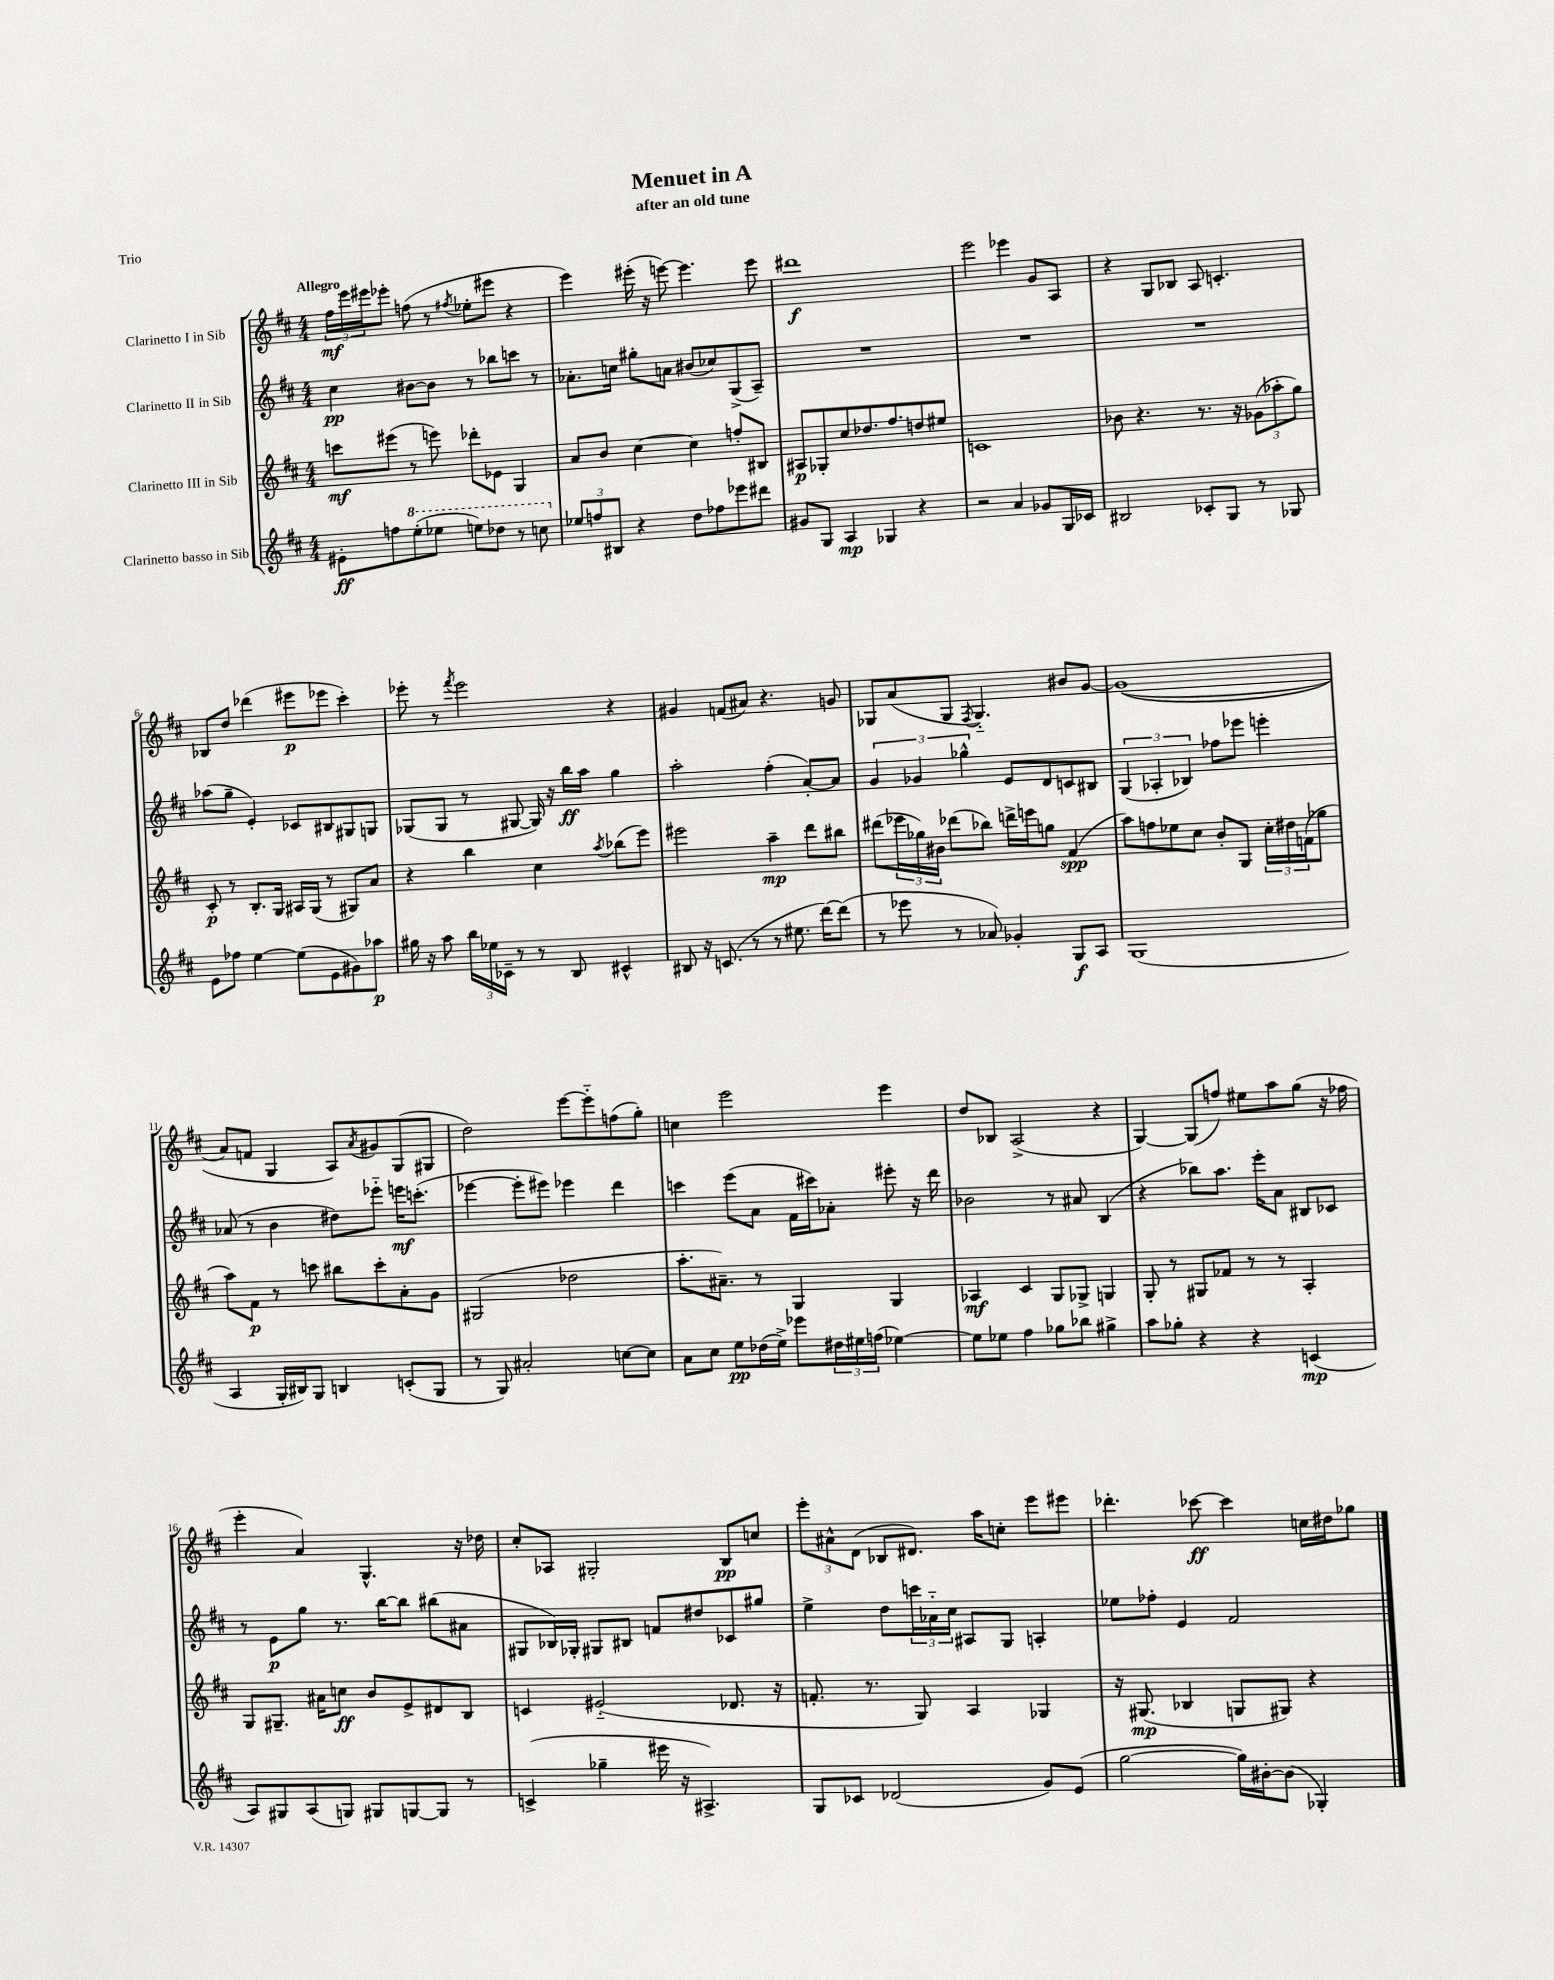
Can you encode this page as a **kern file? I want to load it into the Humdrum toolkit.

**kern	**dynam	**kern	**dynam	**kern	**dynam	**kern	**dynam
*part4	*part4	*part3	*part3	*part2	*part2	*part1	*part1
*staff4	*staff4	*staff3	*staff3	*staff2	*staff2	*staff1	*staff1
*I"Clarinetto basso in Sib	*	*I"Clarinetto III in Sib	*	*I"Clarinetto II in Sib	*	*I"Clarinetto I in Sib	*
*clefG2	*	*clefG2	*	*clefG2	*	*clefG2	*
*k[f#c#]	*	*k[f#c#]	*	*k[f#c#]	*	*k[f#c#]	*
*M4/4	*	*M4/4	*	*M4/4	*	*M4/4	*
=1	=1	=1	=1	=1	=1	=1	=1
!	!	!	!	!	!	!LO:TX:a:B:t=Allegro	!
8e#X'\L	ff	8cccn\L	mf	4cc#\	pp	24ff#\LL	mf
.	.	.	.	.	.	24eee\	.
.	.	.	.	.	.	24eee#X\J	.
8ffn\	.	(8eee#X\J	.	.	.	8eee-X'\J	.
*8va	*	*	*	*	*	*	*
(8eee'\	.	8r	.	[8b#X\L	.	(8ffn\	.
8eee-X\J	.	8eeen\)	.	8b#\J]	.	8r	.
.	.	.	.	.	.	8qff#X/	.
8eeen\L)	.	8ddd-X'\L	.	8r	.	8ee-X'\L	.
8ddd-X\J	.	8e-X\J	.	8bb-X\L	.	8eee#X\J	.
8r	.	4G/	.	8cccn\J	.	4r	.
8cccn\	.	.	.	8r	.	.	.
=2	=2	=2	=2	=2	=2	=2	=2
*X8va	*	*	*	*	*	*	*
12ee-X/L	.	8a/L	.	8.a-X'\L	.	4eee\)	.
12ffn/	.	.	.	.	.	.	.
.	.	8b/J	.	.	.	.	.
12B#X/J	.	.	.	.	.	.	.
.	.	.	.	16ccn\Jk	.	.	.
4r	.	[4cc#\	.	8gg#X'\L	.	(16eee#X'\	.
.	.	.	.	.	.	16r	.
.	.	.	.	8an\J	.	[8eeen\)	.
8dd\L	.	4cc#\]	.	(8b#X/L	.	4.eee\]	.
8ff-X\	.	.	.	8cc-X/)	.	.	.
8eee-X\	.	8ffn'/L	.	(8G^/	.	.	.
8ddd#X\J	.	8B#X/J	.	8A~/J)	.	8eee\	.
=3	=3	=3	=3	=3	=3	=3	=3
8g#X/L	.	8A#X/L	p	1r	.	1ddd#X	f
8G/J	.	8G-X'/	.	.	.	.	.
4A/	mp	8cc#/	.	.	.	.	.
.	.	8.dd-X/	.	.	.	.	.
4G-X/	.	.	.	.	.	.	.
.	.	8.ff#/	.	.	.	.	.
4r	.	8ddn/	.	.	.	.	.
.	.	8ee#X/J	.	.	.	.	.
=4	=4	=4	=4	=4	=4	=4	=4
2r	.	1cn	.	1r	.	2eee\	.
4a/	.	.	.	.	.	4eee-X\	.
8g-X/L	.	.	.	.	.	8g/L	.
16G/L	.	.	.	.	.	8A/J	.
16c-X/JJ	.	.	.	.	.	.	.
=5	=5	=5	=5	=5	=5	=5	=5
2B#X/	.	8b-X\	.	1r	.	4r	.
.	.	4.r	.	.	.	.	.
.	.	.	.	.	.	8G/L	.
.	.	.	.	.	.	8B-X/J	.
8c-X'/L	.	8.r	.	.	.	8A/	.
8G/J	.	.	.	.	.	4.cn'/	.
.	.	16r	.	.	.	.	.
8r	.	(12g-X\L	.	.	.	.	.
.	.	12aa-X'\	.	.	.	.	.
8G-X/	.	.	.	.	.	.	.
.	.	12gg\J)	.	.	.	.	.
!!LO:LB:g=z
=6	=6	=6	=6	=6	=6	=6	=6
8e\L	.	8c#'/	p	(8aa-X\L	.	8B-X/L	.
8ff-X\J	.	8r	.	8gg~\J	.	8dd/J	.
[4ee\	.	8.B'/L	.	4e'/)	.	(4ddd-X\	.
.	.	16G/Jk	.	.	.	.	.
(8ee\L]	.	16A#X/LL	.	8c-X/L	.	8eee#X\L	p
.	.	(16G/JJ	.	.	.	.	.
8e\	.	8r	.	8B#X/	.	8eee-X\J	.
8g#X\)	.	8G#X/L)	.	8G#X/	.	4ccc#'\)	.
8aa-X\J	p	8a/J	.	8Gn/J	.	.	.
=7	=7	=7	=7	=7	=7	=7	=7
16gg#X\	.	4r	.	(8G-X/L	.	8eee-X'\	.
16r	.	.	.	.	.	.	.
8aa\	.	.	.	8G-/J	.	8r	.
.	.	.	.	.	.	8qfff#/	.
24bb\LL	.	4bb\	.	8r	.	2eee-\	.
24ee-X\	.	.	.	.	.	.	.
24c-X~\JJ	.	.	.	.	.	.	.
8r	.	.	.	[8G#X/	.	.	.
8r	.	4cc#\	.	16G#/])	.	.	.
.	.	.	.	16r	.	.	.
8B/	.	.	.	16bb\LL	ff	.	.
.	.	.	.	16aa\JJ	.	.	.
.	.	8qaa/	.	.	.	.	.
4c#X^^/	.	(8bb-X\L	.	4gg\	.	4r	.
.	.	8eee\J)	.	.	.	.	.
=8	=8	=8	=8	=8	=8	=8	=8
8B#X/	.	2eee#X\	.	2aa'\	.	4g#X/	.
16r	.	.	.	.	.	.	.
(8.cn/	.	.	.	.	.	.	.
.	.	.	.	.	.	(8fn/L	.
8r	.	.	.	.	.	8a#X/J)	.
8r	.	4aa~\	mp	(4ff#'\	.	4.r	.
8.ee#X\	.	.	.	.	.	.	.
.	.	8ddd\L	.	[8a'/L)	.	.	.
[16ddd\KL)	.	.	.	.	.	.	.
(8ddd\J]	.	8bb#X\J	.	8a/J]	.	8gn/	.
=9	=9	=9	=9	=9	=9	=9	=9
8r	.	(8ddd#X\L	.	6g/	.	8G-X/L	.
8eee-X\	.	24eee-X\L	.	.	.	(8a/	.
.	.	24gg-X\)	.	6g-X/	.	.	.
.	.	24b#X\JJ	.	.	.	.	.
8r	.	(8ddd-X\L	.	.	.	8G-/J	.
.	.	.	.	6gg-X^^\	.	.	.
.	.	.	.	.	.	8qF#/	.
8a-X/)	.	8bb-X\J)	.	.	.	4.G-/)	.
4g-X'/	.	16dddn^\LL	.	8e/L	.	.	.
.	.	16eeen\J	.	.	.	.	.
.	.	8ggn\J	.	8d/	.	.	.
8G/L	f	(4f#/	spp	8cn/	.	8b#X/L	.
8A/J	.	.	.	8B#X/J	.	[8g/J	.
=10	=10	=10	=10	=10	=10	=10	=10
(1G	.	8aa\L)	.	(6G/	.	((1g]	.
.	.	8ffn\	.	.	.	.	.
.	.	.	.	6A-X'/	.	.	.
.	.	8ee-X\	.	.	.	.	.
.	.	.	.	6B-X/)	.	.	.
.	.	8cc#\J	.	.	.	.	.
.	.	8b'/L	.	8ff-X\L	.	.	.
.	.	8G/J	.	8eee-X\J	.	.	.
.	.	24cc#'\LL	.	4eeen'\	.	.	.
.	.	24dd#X\	.	.	.	.	.
.	.	(24fn\J	.	.	.	.	.
.	.	8gg-X\J	.	.	.	.	.
!!LO:LB:g=z
=11	=11	=11	=11	=11	=11	=11	=11
4A/	.	8aa\L)	.	(8a-X/	.	8a/L)	.
.	.	8f#\J	p	8r	.	8fn/J	.
16G'/LL	.	8r	.	4b\	.	4G/	.
16B#X/J)	.	.	.	.	.	.	.
8G/J	.	8cccn\	.	.	.	.	.
4Bn/	.	8bb#X\L	.	8dd#X\L)	.	8A/L)	.
.	.	.	.	.	.	8qa/	.
.	.	8ccc'\	.	8eee-X\J	.	8g#X/	.
(8cn'/L	.	8a'\	.	16eeen\KL	mf	(8G/	.
.	.	.	.	(8.cccn'\J	.	.	.
8G/J	.	8g\J	.	.	.	8G#X/J	.
=12	=12	=12	=12	=12	=12	=12	=12
8r	.	(2G#X/	.	[4eee-X\	.	2dd\)	.
8G/)	.	.	.	.	.	.	.
2a#X'/	.	.	.	8eee-'\L]	.	.	.
.	.	.	.	8eee#X\J)	.	.	.
.	.	2dd-X\	.	4eee-X\	.	[8eee\L	.
.	.	.	.	.	.	8eee\]	.
[8ccn\L	.	.	.	4ddd\	.	(8ffn\	.
8cc\J]	.	.	.	.	.	8gg'\J)	.
=13	=13	=13	=13	=13	=13	=13	=13
8a\L	.	8.aa'\L	.	4cccn\	.	4ccn\	.
8cc#\J	.	.	.	.	.	.	.
.	.	8.a#X~\J)	.	.	.	.	.
8ee\L	pp	.	.	(8eee\L	.	2eee\	.
(16dd-X\L	.	8r	.	8a\J	.	.	.
16ee^\JJ)	.	.	.	.	.	.	.
8eee-X\L	.	4G/	.	16f#\LL	.	.	.
.	.	.	.	16ccc#X\J)	.	.	.
24dd#X\L	.	.	.	8a-X'\J	.	.	.
24ee#X\	.	.	.	.	.	.	.
(24ffn\JJ	.	.	.	.	.	.	.
[4ee-X\)	.	4G/	.	8eee#X'\	.	4eee\	.
.	.	.	.	16r	.	.	.
.	.	.	.	16ddd\	.	.	.
=14	=14	=14	=14	=14	=14	=14	=14
8ee-\L]	.	4A-X/	mf	2b-X\	.	8dd/L	.
8ee-X\J	.	.	.	.	.	8B-X/J	.
4ff#\	.	4c#/	.	.	.	(2A^/	.
8gg-X\L	.	8G/L	.	8r	.	.	.
8bb-X\J	.	8G-X^/J	.	8a#X/	.	.	.
4gg#X^\	.	4Gn/	.	(4B/	.	4r	.
=15	=15	=15	=15	=15	=15	=15	=15
8aa\L	.	8G'/	.	4r	.	[4G/)	.
8gg-X'\J	.	8r	.	.	.	.	.
4r	.	8G#X/L	.	8bb-X\L)	.	(8G/L]	.
.	.	8f-X/J	.	8.aa\J	.	8ffn/J)	.
4r	.	8r	.	.	.	8ee#X\L	.
.	.	.	.	16eee'\KL	.	.	.
.	.	8r	.	8a\J	.	8aa\	.
(4cn/	mp	4A'/	.	8B#X/L	.	(8gg\J	.
.	.	.	.	8c-X/J	.	16r	.
.	.	.	.	.	.	16ff-X\	.
!!LO:LB:g=z
=16	=16	=16	=16	=16	=16	=16	=16
8A/L)	.	8G/L	.	8r	.	4eee'\	.
8G#X/	.	8.G#X~/J	.	8e\L	p	.	.
(8A/	.	.	.	8gg\J	.	4a/)	.
.	.	16a#X\KL	.	.	.	.	.
8Gn/J)	.	8ccn\J	ff	8.r	.	.	.
8G#X/L	.	8b/L	.	.	.	4.G^^/	.
.	.	.	.	[16bb\KL	.	.	.
[8Gn/	.	8e^/	.	8bb\J]	.	.	.
8G/J]	.	8d#X/	.	(8bb#X\L	.	.	.
8r	.	8B/J	.	8a#X\J	.	16r	.
.	.	.	.	.	.	16dd-X\	.
=17	=17	=17	=17	=17	=17	=17	=17
(4cn^/	.	4cn/	.	8G#X/L	.	8cc#'/L	.
.	.	.	.	16B-X/L)	.	8A-X/J	.
.	.	.	.	16G-X'/JJ	.	.	.
4gg-X~\	.	(2e#X/	.	8G#X/L	.	2G#X'/	.
.	.	.	.	8B#X/J	.	.	.
16eee#X\	.	.	.	8fn/L	.	.	.
16r	.	.	.	.	.	.	.
4.A#X^/)	.	.	.	8dd#X/	.	.	.
.	.	8.d-X/	.	8c-X/	.	8B/L	pp
.	.	.	.	8gg#X/J	.	8ccn/J	.
.	.	16r	.	.	.	.	.
=18	=18	=18	=18	=18	=18	=18	=18
8G/L	.	8.fn'/	.	4ee^\	.	12eee'\L	.
.	.	.	.	.	.	12a#X^^\	.
8c-X/J	.	.	.	.	.	.	.
.	.	.	.	.	.	(12d\J	.
.	.	8.r	.	.	.	.	.
(2d-X/	.	.	.	8dd\L	.	8B-X/L	.
.	.	8G/)	.	24cccn\L	.	8.d#X/J)	.
.	.	.	.	24a-X\	.	.	.
.	.	.	.	24cc#\JJ	.	.	.
.	.	4A/	.	8A#X/L	.	.	.
.	.	.	.	.	.	16aa\KL	.
.	.	.	.	8G/J	.	8ccn'\J	.
8g/L)	.	4G-X/	.	4An'/	.	8eee\L	.
(8e/J	.	.	.	.	.	8eee#X\J	.
=19	=19	=19	=19	=19	=19	=19	=19
[2gg\	.	16r	.	8ee-X\L	.	4.ddd-X'\	.
.	.	(8.G#X/	mp	.	.	.	.
.	.	.	.	8ff-X'\J	.	.	.
.	.	4B-X/	.	4e/	.	.	.
.	.	.	.	.	.	[8ccc-X\	ff
16gg\LL])	.	8Gn/L	.	2f#/	.	4ccc-\]	.
[16b#X'\J	.	.	.	.	.	.	.
(8b#\J]	.	8G#X/J)	.	.	.	.	.
4G-X'/)	.	4r	.	.	.	16ccn\LL	.
.	.	.	.	.	.	16dd#X\J	.
.	.	.	.	.	.	8gg-X\J	.
==	==	==	==	==	==	==	==
*-	*-	*-	*-	*-	*-	*-	*-
